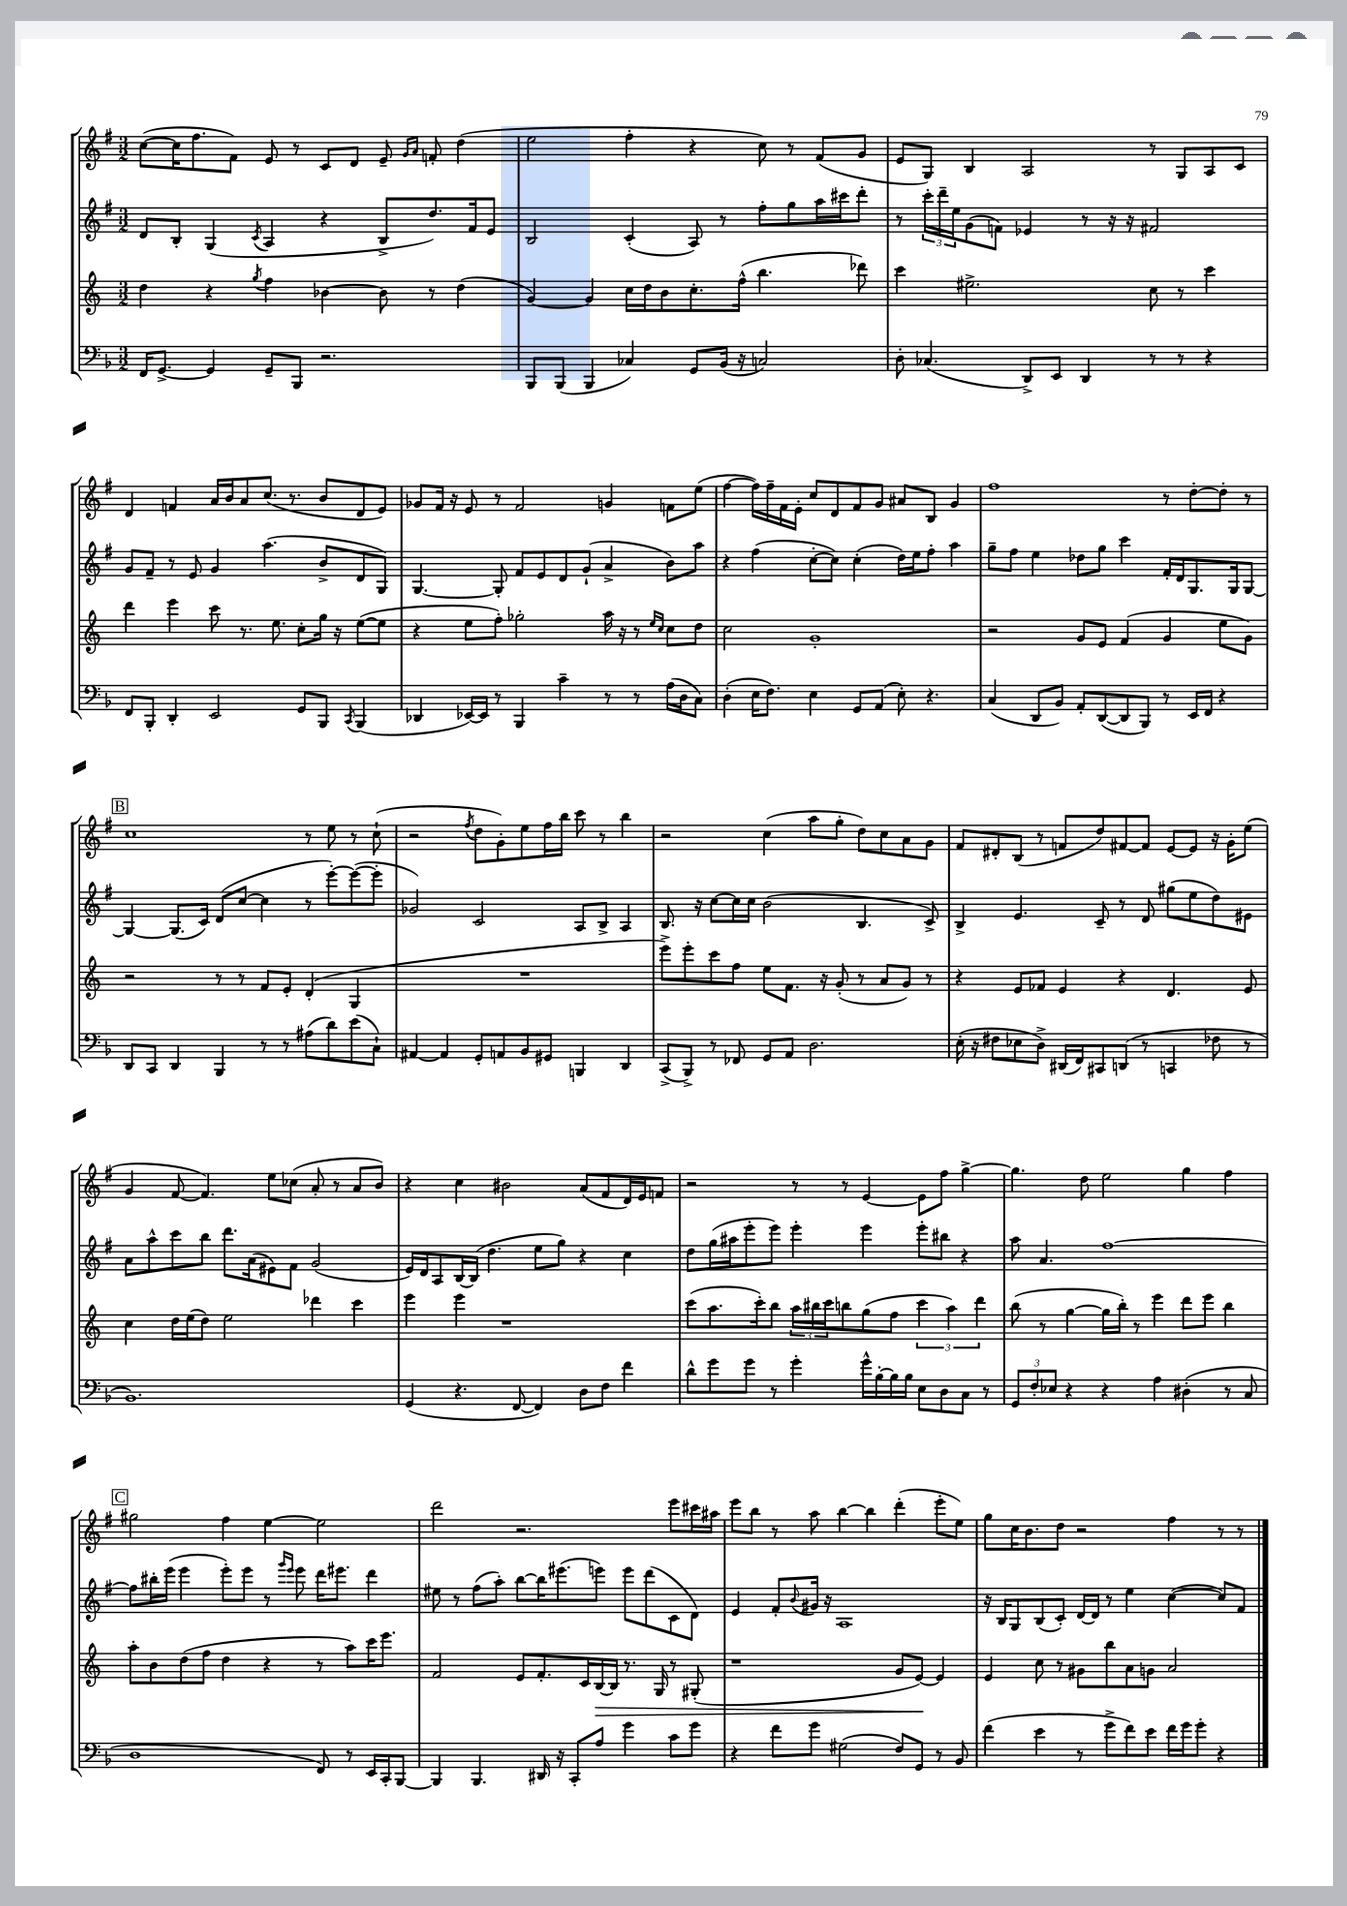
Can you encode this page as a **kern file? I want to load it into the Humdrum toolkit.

**kern	**kern	**dynam	**kern	**kern
*part4	*part3	*part3	*part2	*part1
*staff4	*staff3	*staff3	*staff2	*staff1
*clefF4	*clefG2	*	*clefG2	*clefG2
*k[b-]	*k[]	*	*k[f#]	*k[f#]
*M3/2	*M3/2	*	*M3/2	*M3/2
=6	=6	=6	=6	=6
16FF/KL	4dd\	.	8d/L	([8cc\L
[8.GG^/J	.	.	.	.
.	.	.	8B'/J	16cc\K]
.	.	.	.	8.ff#\
4GG/]	4r	.	(4G/	.
.	.	.	.	8f#\J)
.	8qgg/	.	8qc/	.
8GG~/L	4ff\	.	4A/	8e/
8BBB-/J	.	.	.	8r
2.r	[4b-X\	.	4r	8c/L
.	.	.	.	8d/J
.	8b-\]	.	8B^/L	8e~/
.	.	.	.	16qqg/LL
.	.	.	.	16qqa/JJ
.	8r	.	8.dd/)	8fn'/
.	(4dd\	.	.	(4dd\
.	.	.	16f#/k	.
.	.	.	8e/J	.
=7	=7	=7	=7	=7
8BBB-/L	[4g/)	.	2B/	2ee\
(8BBB-/J	.	.	.	.
4BBB-/	4g/]	.	.	.
4C-X/)	16cc\LL	.	(4c'/	4ff#'\
.	16dd\J	.	.	.
.	8b\	.	.	.
8GG/L	8.cc'\	.	8A/)	4r
(16BB-/Jk	.	.	8r	.
16r	(16ff^^\Jk	.	.	.
2Cn/)	4.bb\	.	8ff#'\L	8cc\)
.	.	.	8gg\	8r
.	.	.	16aa\L	(8f#/L
.	.	.	16ccc#X\J	.
.	8ddd-X\)	.	8ddd'\J	8g/J
=8	=8	=8	=8	=8
8D'\	4ccc\	.	8r	8e/L
(4.C-X/	.	.	24ccc'\LL	8G/J)
.	.	.	24ddd~\	.
.	.	.	24ee\J	.
.	2.ee#X^\	.	(8g\	4B/
.	.	.	8fn\J)	.
8DD^/L)	.	.	4e-X/	2A/
8EE/J	.	.	.	.
4DD/	.	.	8r	.
.	.	.	16r	.
.	.	.	16r	.
8r	8cc\	.	2f#X/	8r
8r	8r	.	.	8G/L
4r	4ccc\	.	.	8A/
.	.	.	.	8c/J
!!LO:LB:g=z
=9	=9	=9	=9	=9
8FF/L	4ddd\	.	8g/L	4d/
8BBB-'/J	.	.	8f#~/J	.
4DD'/	4eee\	.	8r	4fn/
.	.	.	8e/	.
2EE/	8ccc\	.	4g/	16a/LL
.	.	.	.	16b/J
.	8.r	.	.	8a/
.	.	.	(4.aa\	(8.cc/J
.	8.ee\	.	.	.
.	.	.	.	8.r
8GG/L	8cc'\L	.	.	.
8BBB-/J	16gg\Jk	.	8b^/L	8b/L
.	16r	.	.	.
8qCC/	.	.	.	.
(4BBB-/	([8ee\L	.	8d/	8d/
.	8ee\J]	.	8G/J)	8e/J)
=10	=10	=10	=10	=10
4DD-X/	4r	.	[4.G/	8g-X/L
.	.	.	.	16f#/Jk
.	.	.	.	16r
[16EE-X/LL)	8ee\L	.	.	8e/
16EE-/JJ]	.	.	.	.
8r	8ff'\J)	.	8G'/]	8r
4BBB-/	2gg-X'\	.	8f#/L	2f#/
.	.	.	8e/	.
4c~\	.	.	8d/	.
.	.	.	(8g`/J	.
8r	16aa\	.	4a^/	4gn/
.	16r	.	.	.
8r	8r	.	.	.
.	16qqee/LL	.	.	.
.	16qqcc/JJ	.	.	.
(16A\LL	8cc\L	.	8b\L)	8fn\L
16D\J	.	.	.	.
8C\J)	8dd\J	.	8aa\J	(8ee\J
=11	=11	=11	=11	=11
(4D'\	2cc\	.	4r	[4ff#\
16E\KL	.	.	(4ff#\	16ff#\LL])
8.F\J)	.	.	.	16ff#~\
.	.	.	.	16f#\
.	.	.	.	16e'\JJ
4E\	1g'	.	[8cc'\L	8cc/L
.	.	.	8cc\J])	8d/
8GG/L	.	.	(4cc'\	8f#/
(8AA/J	.	.	.	8g/J
8E'\)	.	.	16dd\LL)	8a#X/L
.	.	.	16ee\J	.
4.r	.	.	8ff#'\J	8B/J
.	.	.	4aa\	4g/
=12	=12	=12	=12	=12
(4C/	2r	.	8gg~\L	1ff#
.	.	.	8ff#\J	.
8DD/L	.	.	4ee\	.
8BB-/J)	.	.	.	.
8AA'/L	8g/L	.	8dd-X\L	.
([8DD/	8e/J	.	8gg\J	.
8DD/]	(4f/	.	4ccc\	.
8BBB-/J)	.	.	.	.
8r	4g/	.	16f#'/LL	8r
.	.	.	16d/J	.
16EE/LL	.	.	8.G/	[8dd'\L
16FF/JJ	.	.	.	.
4r	8ee\L	.	.	8dd'\J]
.	.	.	16G/k	.
.	8g\J)	.	[8G/J	8r
!!LO:LB:g=z
!!LO:REH:place=s1:t=B
=13	=13	=13	=13	=13
8DD/L	2r	.	4G/_	1cc
8CC/J	.	.	.	.
4DD/	.	.	(8.G/L]	.
.	.	.	16c/Jk)	.
4BBB-/	8r	.	(8d/L	.
.	8r	.	[8cc/J	.
8r	8f/L	.	4cc\]	.
8r	8e'/J	.	.	.
(8A#X\L	(4d'/	.	8r	8r
8d\)	.	.	[8eee'\L)	8ee\
(8e\	4G/	.	(8eee\_	8r
8C`\J)	.	.	8eee'\J]	(8cc`\
=14	=14	=14	=14	=14
[4AA#X/	1.r	.	2g-X/)	2r
4AA#/]	.	.	.	.
.	.	.	.	8qff#/
8GG'/L	.	.	2c/	8dd\L
8AAn/	.	.	.	8g'\)
8BB-/	.	.	.	8ee\
8GG#X/J	.	.	.	16ff#\L
.	.	.	.	16bb\JJ
4BBBn/	.	.	8A/L	8ccc\
.	.	.	8B^/J	8r
4DD/	.	.	4A/	4bb\
=15	=15	=15	=15	=15
(8CC^/L	8eee^\L)	.	8.B/	2r
8BBB-^/J)	8eee'\	.	.	.
.	.	.	16r	.
8r	8ccc\	.	[8cc\L	.
8FF-X/	8ff\J	.	16cc\L]	.
.	.	.	16cc\JJ	.
8GG/L	8ee\L	.	(2b\	(4cc\
8AA/J	8.f\J	.	.	.
2.D\	.	.	.	8aa\L
.	16r	.	.	.
.	(8g'/	.	.	8gg'\J
.	8r	.	4.B/	8dd\L)
.	8a/L	.	.	8cc\
.	8g/J)	.	.	8a\
.	8r	.	8c^/)	8g\J
=16	=16	=16	=16	=16
(16E'\	4r	.	4B^/	8f#/L
16r	.	.	.	.
8F#X\L	.	.	.	8d#X'/
8E-X\	8e/L	.	4.e/	(8B/J
8D^\J)	8f-X/J	.	.	8r
(16DD#X/LL	4e/	.	.	8fn/L
16FF/J)	.	.	.	.
8CC#X/	.	.	8c~/	8dd/)
(8DDn/J	4r	.	8r	[8f#X/
8r	.	.	8d/	8f#/J]
4CCn/	4.d/	.	(8gg#X\L	[8e/L
.	.	.	8ee\	8e/J]
8F-X\	.	.	8dd\)	16r
.	.	.	.	16g'\KL
8r	8e/	.	8e#X\J	(8ee\J
!!LO:LB:g=z
=17	=17	=17	=17	=17
1.BB-)	4cc\	.	8a\L	4g/
.	.	.	8aa^^\	.
.	16dd\LL	.	8ccc\	[8f#/
.	(16ee\J	.	.	.
.	8dd\J)	.	8bb\J	4.f#/])
.	2ee\	.	8.ddd\L	.
.	.	.	(16a\k	.
.	.	.	8e#X\)	8ee\L
.	.	.	8f#\J	(8cc-X\J
.	4ddd-X\	.	(2g/	8a'/
.	.	.	.	8r
.	4ccc\	.	.	8a/L
.	.	.	.	8b/J)
=18	=18	=18	=18	=18
(4GG/	4eee\	.	16e/LL)	4r
.	.	.	16d/J	.
.	.	.	8A/	.
4.r	4eee\	.	[16B/L	4cc\
.	.	.	(16B/JJ]	.
.	.	.	4.dd\	.
.	1r	.	.	2b#X\
[8FF/	.	.	.	.
4FF/])	.	.	8ee\L	.
.	.	.	8gg\J)	.
8D\L	.	.	4r	(8a/L
8F\J	.	.	.	8f#/
4f\	.	.	4cc\	16d/L)
.	.	.	.	16e/J
.	.	.	.	8fn/J
=19	=19	=19	=19	=19
8d^^\L	(8ccc\L	.	8dd\L	2r
8g\	8.aa\	.	(16gg\L	.
.	.	.	16aa#X\J	.
8g\J	.	.	8eee'\	.
.	16ccc'\k)	.	.	.
8r	8bb\J	.	8eee\J)	.
4g'\	24aa\LL	.	4eee'\	8r
.	24bb#X\	.	.	.
.	24ccc\J	.	.	.
.	8bbn\	.	.	8r
16g^^\LL	(8gg\	.	4eee\	[4e/
[16B-'\	.	.	.	.
16B-\]	8ff\J	.	.	.
16B-\JJ	.	.	.	.
8E\L	6ccc\	.	8eee'\L	8e\L]
8D\	.	.	8bb#X\J	8ff#\J
.	6aa\)	.	.	.
8C\J	.	.	4r	[4gg^\
.	6ddd\	.	.	.
8r	.	.	.	.
=20	=20	=20	=20	=20
12GG/L	(8bb\	.	8aa\	4.gg\]
12F'/	.	.	.	.
.	8r	.	4.a/	.
12E-X/J	.	.	.	.
4r	[4gg\	.	.	.
.	.	.	.	8dd\
4r	16gg\LL]	.	[1ff#	2ee\
.	16bb'\JJ)	.	.	.
.	8r	.	.	.
4A\	4eee\	.	.	.
(4D#X'\	8ddd\L	.	.	4gg\
.	8eee\J	.	.	.
8r	4bb\	.	.	4ff#\
8C/	.	.	.	.
!!LO:LB:g=z
!!LO:REH:place=s1:t=C
=21	=21	=21	=21	=21
1D	8aa'\L	.	8ff#\L]	2gg#X\
.	8b\	.	16bb#X'\L	.
.	.	.	(16eee\JJ	.
.	(8dd\	.	4eee\	.
.	8ff\J	.	.	.
.	4dd\	.	8eee'\L)	4ff#\
.	.	.	8eee\J	.
.	4r	.	8r	[4ee\
.	.	.	16qqggg/LL	.
.	.	.	16qqeee/JJ	.
.	.	.	8eee\	.
8FF/)	8r	.	16ddd\KL	2ee\]
.	.	.	8.eee#X\J	.
8r	8aa\L)	.	.	.
16EE/LL	16ccc\K	.	4ddd\	.
16CC'/J	8.eee\J	.	.	.
[8BBB-/J	.	.	.	.
=22	=22	=22	=22	=22
4BBB-/]	2f/	.	8ee#X\	2ddd\
.	.	.	8r	.
4.BBB-/	.	.	(8ff#\L	.
.	.	.	8aa'\J)	.
.	8e/L	.	[8bb\L	2.r
16DD#X/	8.f'/	.	16bb\K]	.
16r	.	.	(8.eee#X\	.
8CC'/L	.	.	.	.
.	16c/L	.	.	.
!	!	!LO:HP:b	!	!
8A/J	[16B/	>	8eeen\J)	.
.	16B/JJ]	.	.	.
4g\	8.r	.	8eee\L	.
.	.	.	(8ddd\	.
.	16G/	.	.	.
8c\L	8r	.	8c\	8eee\L
8g\J	(8G#X'/	.	8d\J)	16ccc#X\L
.	.	.	.	16aa#X\JJ
=23	=23	=23	=23	=23
4r	1r	.	4e/	8eee\L
.	.	.	.	8bb\J
8f\L	.	.	8f#'/L	8r
.	.	.	8qqb/	.
8g\J	.	.	16g#X/Jk	8aa\
.	.	.	16r	.
(2G#X\	.	.	1A	[4bb\
.	.	.	.	4bb\]
8F/L)	8g/L	.	.	(4ddd'\
8GG/J	[8e/J)	.	.	.
8r	4e/]	]	.	8eee'\L
8BB-/	.	.	.	8ee\J)
=24	=24	=24	=24	=24
(4f\	4e/	.	16r	8gg\L
.	.	.	16B/KL	.
.	.	.	8G/	16cc\K
.	.	.	.	8.b\
4e\	8cc\	.	(8B/	.
.	8r	.	8c'/J)	8dd\J
8r	8g#X\L	.	[16d/LL	2r
.	.	.	16d/JJ]	.
8g^\L	8bb\	.	8r	.
8f\)	8a\	.	4ee\	.
8e\J	8gn\J	.	.	.
16f\LL	2a/	.	([4cc\	4ff#\
16g\J	.	.	.	.
8g'\J	.	.	.	.
4r	.	.	8cc/L])	8r
.	.	.	8f#/J	8r
==	==	==	==	==
*-	*-	*-	*-	*-
